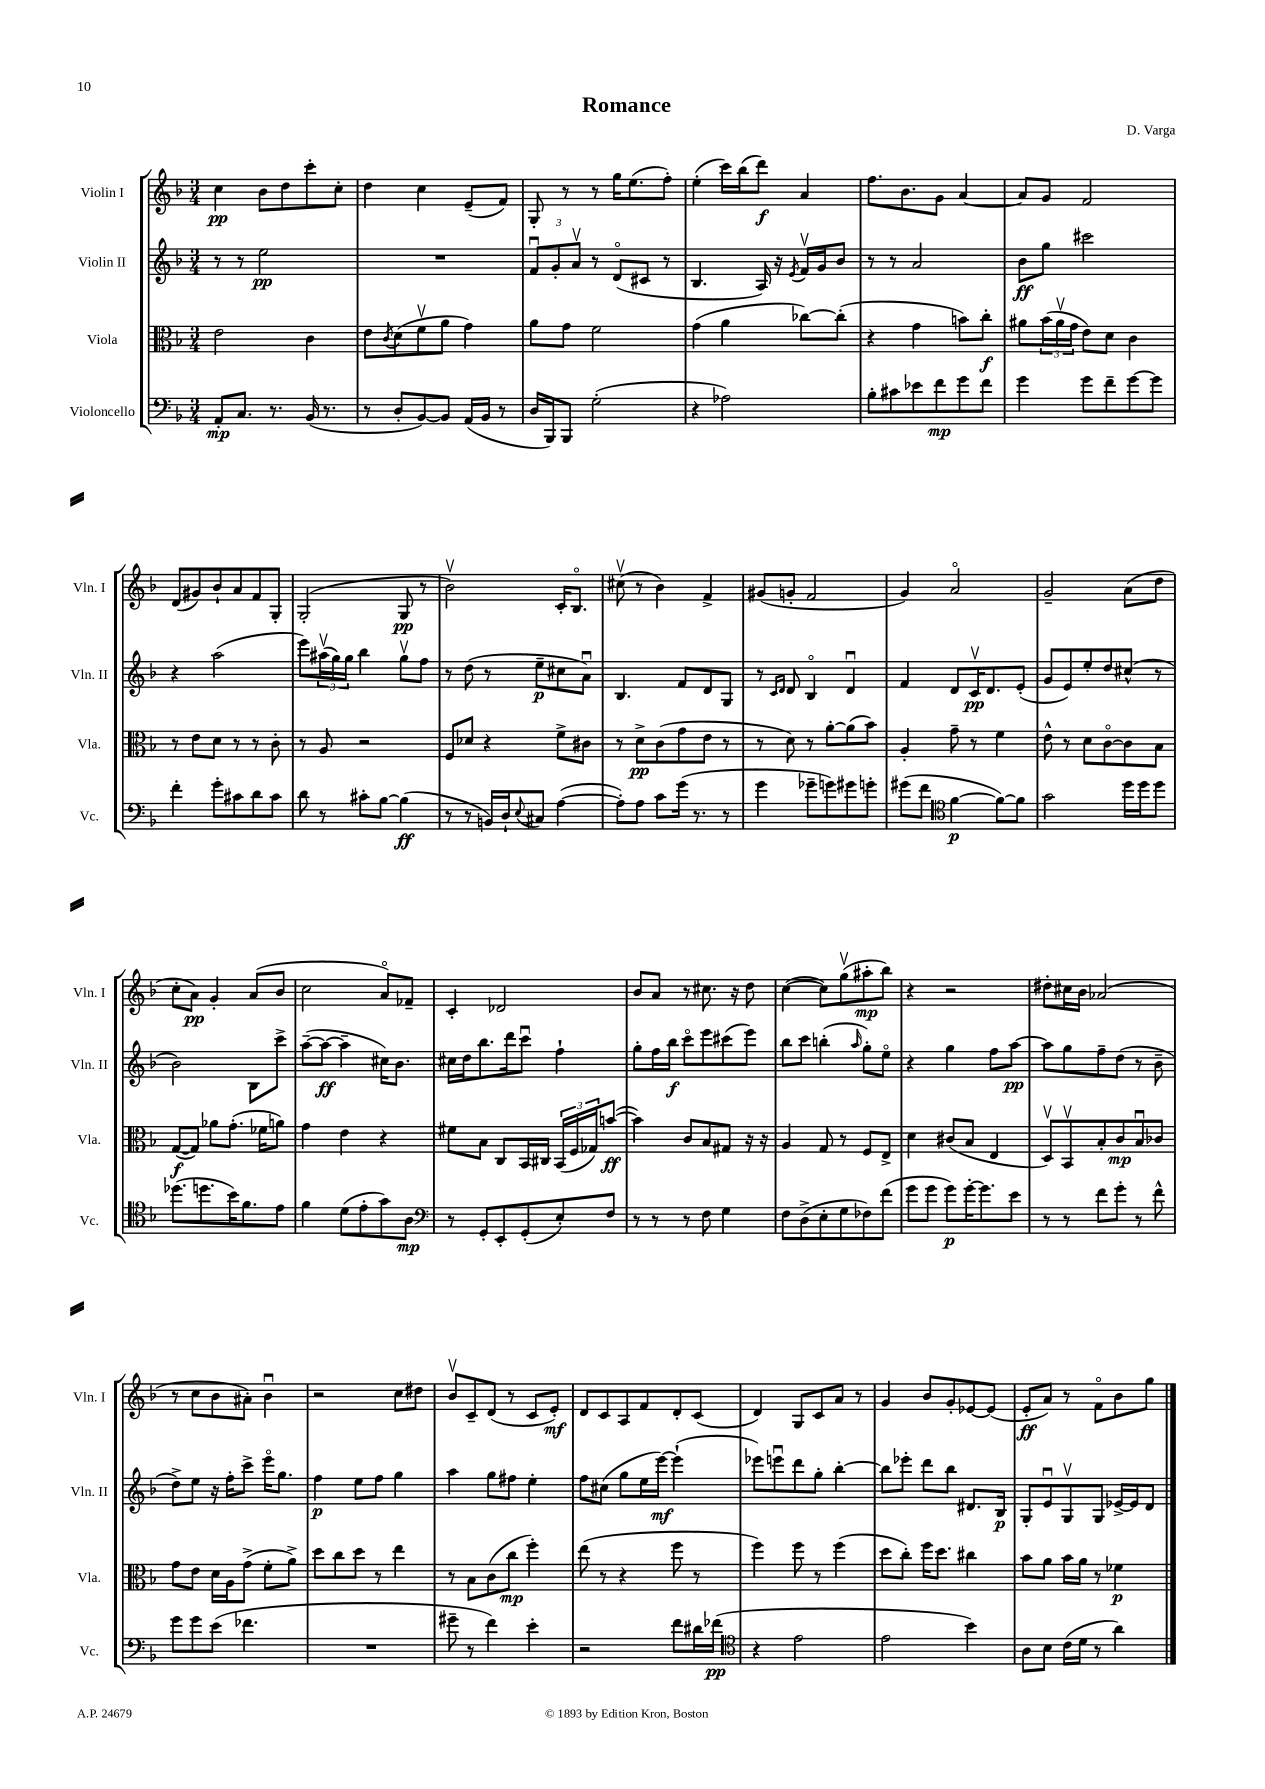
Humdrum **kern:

**kern	**dynam	**kern	**dynam	**kern	**dynam	**kern	**dynam
*part4	*part4	*part3	*part3	*part2	*part2	*part1	*part1
*staff4	*staff4	*staff3	*staff3	*staff2	*staff2	*staff1	*staff1
*I"Violoncello	*	*I"Viola	*	*I"Violin II	*	*I"Violin I	*
*I'Vc.	*	*I'Vla.	*	*I'Vln. II	*	*I'Vln. I	*
*clefF4	*	*clefC3	*	*clefG2	*	*clefG2	*
*k[b-]	*	*k[b-]	*	*k[b-]	*	*k[b-]	*
*M3/4	*	*M3/4	*	*M3/4	*	*M3/4	*
=1	=1	=1	=1	=1	=1	=1	=1
8AA'/L	mp	2e\	.	8r	.	4cc\	pp
8.C/J	.	.	.	8r	.	.	.
.	.	.	.	2ee\	pp	8b-\L	.
8.r	.	.	.	.	.	.	.
.	.	.	.	.	.	8dd\	.
(16BB-/	.	4c\	.	.	.	8ccc'\	.
8.r	.	.	.	.	.	.	.
.	.	.	.	.	.	8cc'\J	.
=2	=2	=2	=2	=2	=2	=2	=2
8r	.	8e\L	.	2.r	.	4dd\	.
.	.	8qc/	.	.	.	.	.
8D'/L	.	(8d\	.	.	.	.	.
[8BB-/)	.	8fv\	.	.	.	4cc\	.
8BB-/J]	.	8a\J	.	.	.	.	.
(16AA/LL	.	4g\)	.	.	.	(8e~/L	.
16BB-/JJ	.	.	.	.	.	.	.
8r	.	.	.	.	.	8f/J)	.
=3	=3	=3	=3	=3	=3	=3	=3
16D/LL	.	8a\L	.	12fu/L	.	8G'/	.
16BBB-/J)	.	.	.	.	.	.	.
.	.	.	.	12g'/	.	.	.
8BBB-/J	.	8g\J	.	.	.	8r	.
.	.	.	.	12av/J	.	.	.
(2G'\	.	2f\	.	8r	.	8r	.
.	.	.	.	(8d/L	.	16gg\KL	.
.	.	.	.	.	.	(8.ee\	.
.	.	.	.	8c#X/J	.	.	.
.	.	.	.	8r	.	8ff'\J)	.
=4	=4	=4	=4	=4	=4	=4	=4
4r	.	(4g\	.	4.B-/	.	(4ee'\	.
2A-X\)	.	4a\	.	.	.	16ccc\LL)	.
.	.	.	.	.	.	(16bb-\J	.
.	.	.	.	16A/)	.	8ddd\J)	f
.	.	.	.	16r	.	.	.
.	.	.	.	8qe/	.	.	.
.	.	[8cc-X\L)	.	16fv/LL	.	4a/	.
.	.	.	.	16g/J	.	.	.
.	.	(8cc-'\J]	.	8b-/J	.	.	.
=5	=5	=5	=5	=5	=5	=5	=5
8B-'\L	.	4r	.	8r	.	8.ff\L	.
8c#X\	.	.	.	8r	.	.	.
.	.	.	.	.	.	8.b-\	.
8e-X\	.	4g\	.	2a/	.	.	.
8f\	mp	.	.	.	.	8g\J	.
8g\	.	8bn\L)	.	.	.	[4a/	.
8f\J	.	8cc'\J	f	.	.	.	.
=6	=6	=6	=6	=6	=6	=6	=6
4g\	.	8a#X\L	.	8b-\L	ff	8a/L]	.
.	.	(24b-\L	.	8gg\J	.	8g/J	.
.	.	24a#v\	.	.	.	.	.
.	.	24g\JJ	.	.	.	.	.
8g\L	.	8e\L)	.	2ccc#X\	.	2f/	.
8f~\	.	8d\J	.	.	.	.	.
[8g\	.	4c\	.	.	.	.	.
8g\J]	.	.	.	.	.	.	.
!!LO:LB:g=z
=7	=7	=7	=7	=7	=7	=7	=7
4f'\	.	8r	.	4r	.	(8d/L	.
.	.	8e\L	.	.	.	8g#X/)	.
8g'\L	.	8d\J	.	(2aa\	.	8b-`/	.
8c#X\	.	8r	.	.	.	8a/	.
8d\	.	8r	.	.	.	8f/	.
8c#\J	.	8c'\	.	.	.	8G'/J	.
=8	=8	=8	=8	=8	=8	=8	=8
8d\	.	8r	.	8eee\L)	.	(2G'/	.
8r	.	8A/	.	(24aa#Xv\L	.	.	.
.	.	.	.	24gg\)	.	.	.
.	.	.	.	24gg\JJ	.	.	.
8c#X'\L	.	2r	.	4bb-\	.	.	.
[8B-\J	.	.	.	.	.	.	.
(4B-\]	ff	.	.	8ggv\L	.	8G/	pp
.	.	.	.	8ff\J	.	8r	.
=9	=9	=9	=9	=9	=9	=9	=9
8r	.	8F/L	.	8r	.	2b-v\)	.
8r	.	8d-X/J	.	(8dd\	.	.	.
16BBn/LL)	.	4r	.	8r	.	.	.
16D`/J	.	.	.	.	.	.	.
8qqE/	.	.	.	.	.	.	.
8C#X/J	.	.	.	8ee~\L	p	.	.
([4A\	.	8f^\L	.	8cc#X\	.	16c'/KL	.
.	.	.	.	.	.	8.B-/J	.
.	.	8c#X\J	.	8au\J)	.	.	.
=10	=10	=10	=10	=10	=10	=10	=10
8A'\L])	.	8r	.	4.B-/	.	(8cc#Xv\	.
8A\J	.	8d^\L	pp	.	.	8r	.
8c\L	.	(8c\	.	.	.	4b-\)	.
(16g\Jk	.	8g\	.	8f/L	.	.	.
8.r	.	.	.	.	.	.	.
.	.	8e\J	.	8d/	.	4f^/	.
8r	.	8r	.	8G/J	.	.	.
=11	=11	=11	=11	=11	=11	=11	=11
4g\	.	8r	.	8r	.	(8g#X/L	.
.	.	.	.	16qqc/LL	.	.	.
.	.	.	.	16qqd/JJ	.	.	.
.	.	8d\)	.	8d/	.	8gn'/J	.
8g-X~\L	.	8r	.	4B-/	.	2f/	.
8gn\)	.	[8a'\L	.	.	.	.	.
8g#X\	.	(8a\]	.	4du/	.	.	.
8gn'\J	.	8b-\J)	.	.	.	.	.
=12	=12	=12	=12	=12	=12	=12	=12
(8g#X\L	.	4A'/	.	4f/	.	4g/)	.
8f\J	.	.	.	.	.	.	.
*clefC4	*	*	*	*	*	*	*
[4f\	p	8g~\	.	8d/L	.	2a/	.
.	.	8r	.	16cv/K	pp	.	.
.	.	.	.	8.d/	.	.	.
8f\L_)	.	4f\	.	.	.	.	.
8f\J]	.	.	.	(8e'/J	.	.	.
=13	=13	=13	=13	=13	=13	=13	=13
2g\	.	8e^^\	.	8g/L	.	2g~/	.
.	.	8r	.	8e/)	.	.	.
.	.	8d\L	.	8ee'/	.	.	.
.	.	[8c\	.	8dd/	.	.	.
16dd\LL	.	8c\]	.	(8cc#X^^/J	.	(8a\L	.
16dd\J	.	.	.	.	.	.	.
8dd\J	.	8B-\J	.	8r	.	8dd\J	.
!!LO:LB:g=z
=14	=14	=14	=14	=14	=14	=14	=14
(8.dd-X\L	.	([8G/L	f	2b-\)	.	8cc'\L	.
.	.	8G/J])	.	.	.	8a\J)	pp
8.ddn\	.	.	.	.	.	.	.
.	.	8a-X\L	.	.	.	4g'/	.
16b-\K)	.	(8.g'\J	.	.	.	.	.
8.f\	.	.	.	.	.	.	.
.	.	.	.	8B-\L	.	(8a/L	.
.	.	16f-X\KL	.	.	.	.	.
8e\J	.	8an\J)	.	8ccc^\J	.	8b-/J	.
=15	=15	=15	=15	=15	=15	=15	=15
4f\	.	4g\	.	([8aa~\L	.	2cc\	.
.	.	.	.	8aa\J_	ff	.	.
(8d\L	.	4e\	.	4aa~\]	.	.	.
8e'\	.	.	.	.	.	.	.
8g\)	.	4r	.	16cc#X\KL)	.	8a/L)	.
.	.	.	.	8.b-\J	.	.	.
8A\J	mp	.	.	.	.	8f-X~/J	.
=16	=16	=16	=16	=16	=16	=16	=16
*clefF4	*	*	*	*	*	*	*
8r	.	8f#X\L	.	16cc#X\LL	.	4c'/	.
.	.	.	.	16dd\J	.	.	.
8GG'/L	.	8B-\J	.	8.bb-\	.	.	.
8EE'/	.	8C/L	.	.	.	2d-X/	.
.	.	.	.	16ddd\k	.	.	.
(8GG'/	.	16BB-/L	.	8cccu\J	.	.	.
.	.	16C#X/JJ	.	.	.	.	.
8E'/)	.	(24BB-/LL	.	4ff`\	.	.	.
.	.	24F/	.	.	.	.	.
.	.	24G-X/J)	.	.	.	.	.
8F/J	.	([8bn/J	ff	.	.	.	.
=17	=17	=17	=17	=17	=17	=17	=17
8r	.	4b\])	.	8gg'\L	.	8b-/L	.
8r	.	.	.	16ff\L	.	8a/J	.
.	.	.	.	16bb-\JJ	f	.	.
8r	.	8c/L	.	8ccc\L	.	8r	.
8F\	.	8B-/	.	8eee\	.	8.cc#X\	.
4G\	.	8G#X/J	.	(8ccc#X\	.	.	.
.	.	.	.	.	.	16r	.
.	.	16r	.	8eee\J)	.	8dd\	.
.	.	16r	.	.	.	.	.
=18	=18	=18	=18	=18	=18	=18	=18
8F\L	.	4A/	.	8bb-\L	.	([4cc\	.
(8D^\	.	.	.	8ccc\J	.	.	.
8E'\	.	8G/	.	(4bbn'\	.	8cc\L])	.
8G\	.	8r	.	.	.	(8ggv\	.
.	.	.	.	16qqaa/	.	.	.
8F-X\)	.	8F/L	.	8gg'\L)	.	8aa#X'\	mp
(8f\J	.	8E^/J	.	8ee\J	.	8bb-\J)	.
=19	=19	=19	=19	=19	=19	=19	=19
8g\L	.	4d\	.	4r	.	4r	.
8g\J	.	.	.	.	.	.	.
8g\L)	p	(8c#X/L	.	4gg\	.	2r	.
[16g'\K	.	8B-/J	.	.	.	.	.
8.g\]	.	.	.	.	.	.	.
.	.	4E/	.	8ff\L	.	.	.
8e\J	.	.	.	[8aa\J	pp	.	.
=20	=20	=20	=20	=20	=20	=20	=20
8r	.	8Dv/L)	.	8aa\L]	.	8dd#X'\L	.
8r	.	8BB-v/	.	8gg\	.	16cc#X\L	.
.	.	.	.	.	.	16b-\JJ	.
8f\L	.	8B-'/	.	8ff~\	.	(2a-X/	.
8g'\J	.	8c/	mp	(8dd\J	.	.	.
8r	.	8B-u/	.	8r	.	.	.
8f^^\	.	8c-X/J	.	8b-~\	.	.	.
!!LO:LB:g=z
=21	=21	=21	=21	=21	=21	=21	=21
8g\L	.	8g\L	.	8dd^\L)	.	8r	.
8g\	.	8e\J	.	8ee\J	.	8cc\L	.
(8e\J	.	16d\LL	.	16r	.	8b-\	.
.	.	16A\J	.	16ff'\KL	.	.	.
4.f-X\	.	(8g^\J	.	8ccc^\J	.	8a#X'\J)	.
.	.	8f'\L	.	16eee\KL	.	4b-u\	.
.	.	.	.	8.gg\J	.	.	.
.	.	8a^\J)	.	.	.	.	.
=22	=22	=22	=22	=22	=22	=22	=22
2.r	.	8dd\L	.	4ff\	p	2r	.
.	.	8cc\	.	.	.	.	.
.	.	8dd\J	.	8ee\L	.	.	.
.	.	8r	.	8ff\J	.	.	.
.	.	4ee\	.	4gg\	.	8cc\L	.
.	.	.	.	.	.	8dd#X\J	.
=23	=23	=23	=23	=23	=23	=23	=23
8g#X~\	.	8r	.	4aa\	.	8b-v/L	.
8r	.	8B-\L	.	.	.	8c~/	.
4f\)	.	(8c\	.	8gg\L	.	(8d/J	.
.	.	8cc\J	mp	8ff#X\J	.	8r	.
4e'\	.	4ff'\)	.	4ee'\	.	8c/L	.
.	.	.	.	.	.	8e'/J)	mf
=24	=24	=24	=24	=24	=24	=24	=24
2r	.	(8ee\	.	8ff\L	.	8d/L	.
.	.	8r	.	(8cc#X\J	.	8c/	.
.	.	4r	.	8gg\L	.	8A/	.
.	.	.	.	16ee\L	.	8f/	.
.	.	.	.	[16eee\JJ)	mf	.	.
8f\L	.	8ff\	.	(4eee`\]	.	8d'/	.
16d#X\L	.	8r	.	.	.	(8c/J	.
(16f-X\JJ	pp	.	.	.	.	.	.
=25	=25	=25	=25	=25	=25	=25	=25
*clefC4	*	*	*	*	*	*	*
4r	.	4ff\)	.	8eee-X\L)	.	4d/)	.
.	.	.	.	8eeenu\	.	.	.
2e\	.	8ff\	.	8ddd\	.	8G/L	.
.	.	8r	.	8gg'\J	.	8c/	.
.	.	(4ff\	.	[4bb-'\	.	8a/J	.
.	.	.	.	.	.	8r	.
=26	=26	=26	=26	=26	=26	=26	=26
2e\	.	8dd\L	.	8bb-\L]	.	4g/	.
.	.	8cc'\J)	.	8eee-X'\J	.	.	.
.	.	16ff\KL	.	8ddd\L	.	8b-/L	.
.	.	8.dd\J	.	.	.	.	.
.	.	.	.	8bb-\J	.	8g'/	.
4b-\)	.	4cc#X\	.	8.d#X/L	.	[8e-X/	.
.	.	.	.	.	.	(8e-/J]	.
.	.	.	.	16B-/Jk	p	.	.
=27	=27	=27	=27	=27	=27	=27	=27
8A\L	.	8b-\L	.	8G'/L	.	8e'/L	ff
8B-\J	.	8a\J	.	8eu/	.	8a/J)	.
(16c\LL	.	16b-\LL	.	8Gv/	.	8r	.
16d\JJ	.	16a\JJ	.	.	.	.	.
8r	.	8r	.	8G/J	.	8f\L	.
4a\)	.	4f-X\	p	[16e-X^/LL	.	8b-\	.
.	.	.	.	16e-/J]	.	.	.
.	.	.	.	8d/J	.	8gg\J	.
==	==	==	==	==	==	==	==
*-	*-	*-	*-	*-	*-	*-	*-
